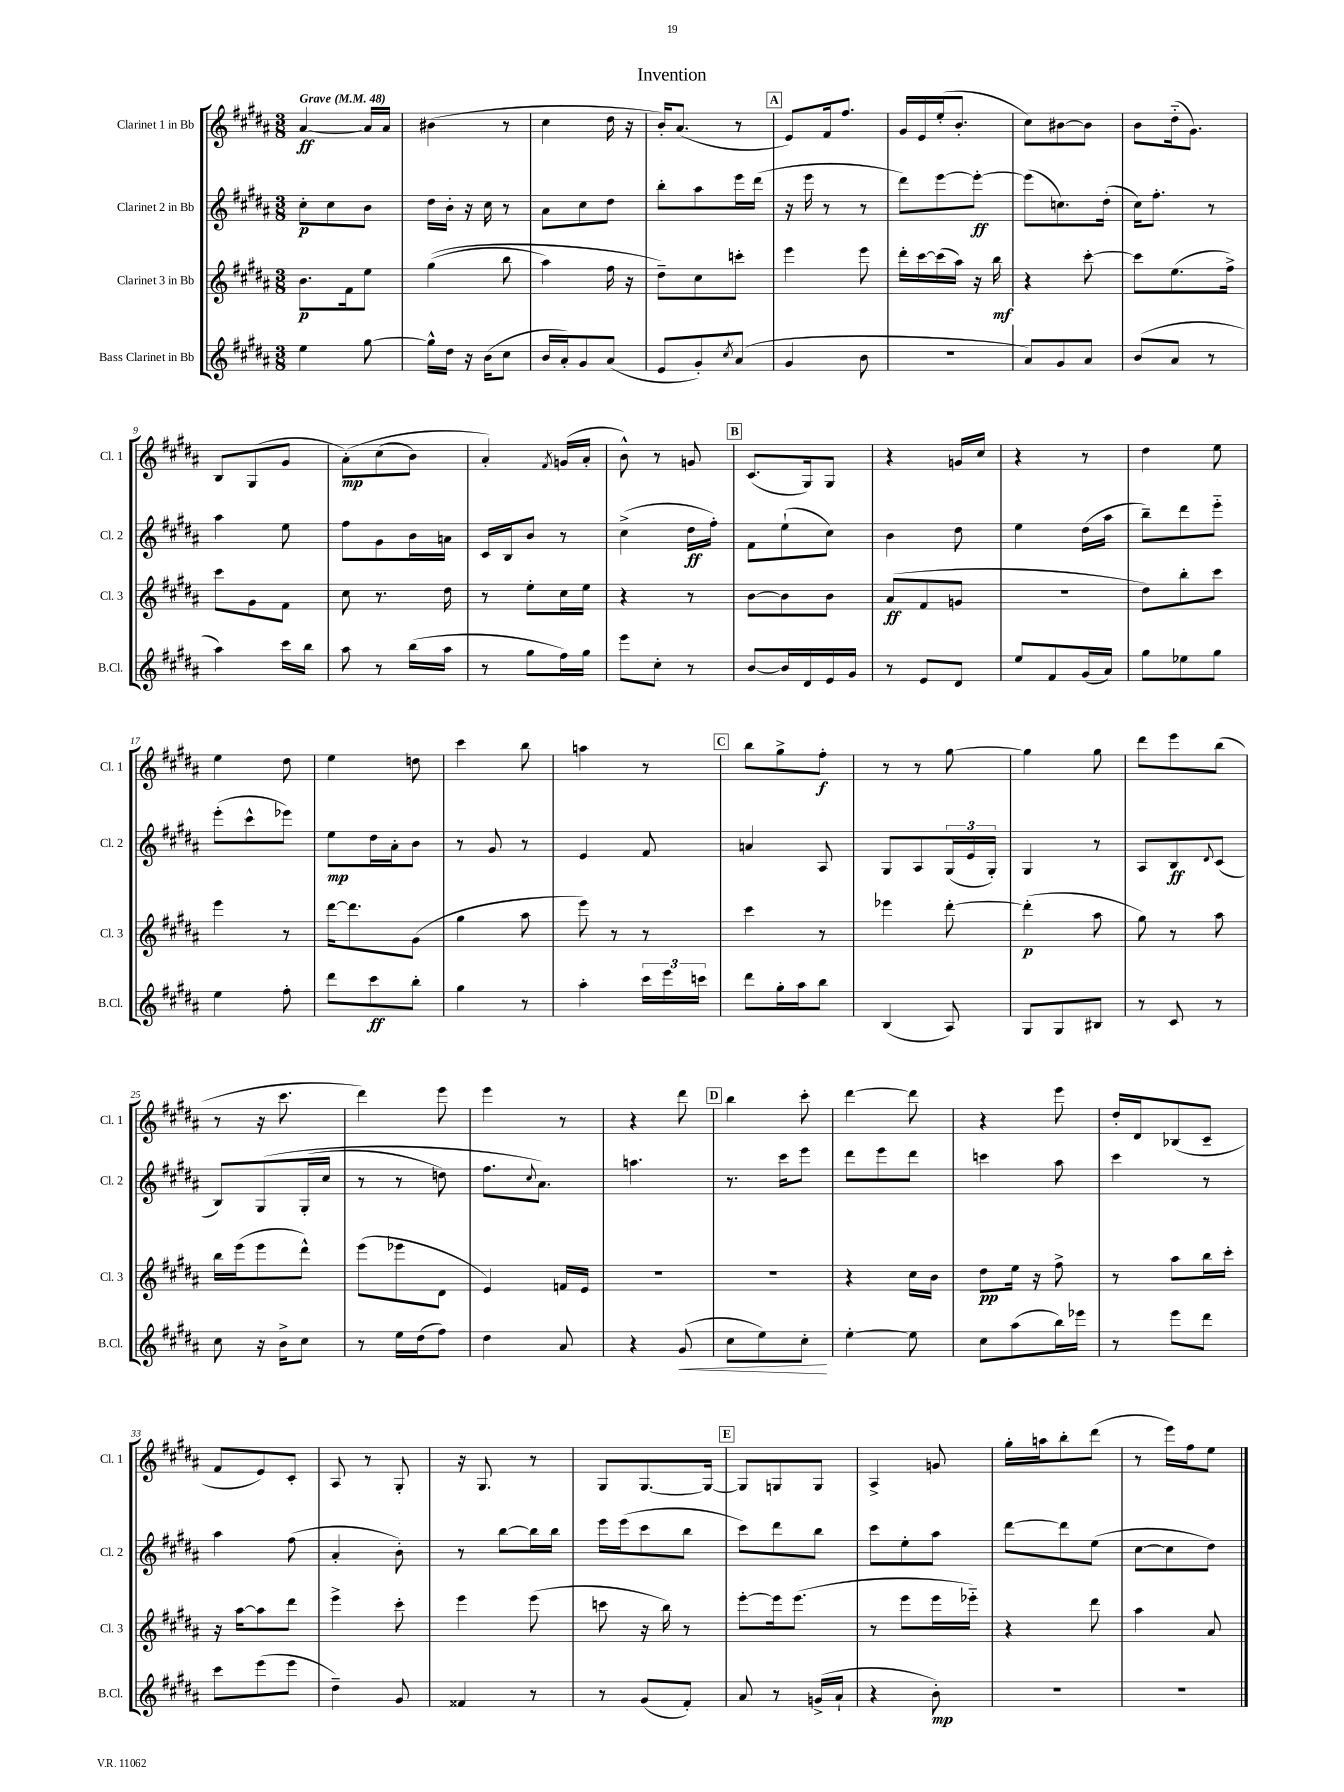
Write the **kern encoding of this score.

**kern	**dynam	**kern	**dynam	**kern	**dynam	**kern	**dynam
*part4	*part4	*part3	*part3	*part2	*part2	*part1	*part1
*staff4	*staff4	*staff3	*staff3	*staff2	*staff2	*staff1	*staff1
*I"Bass Clarinet in Bb	*	*I"Clarinet 3 in Bb	*	*I"Clarinet 2 in Bb	*	*I"Clarinet 1 in Bb	*
*I'B.Cl.	*	*I'Cl. 3	*	*I'Cl. 2	*	*I'Cl. 1	*
*clefG2	*	*clefG2	*	*clefG2	*	*clefG2	*
*k[f#c#g#d#a#]	*	*k[f#c#g#d#a#]	*	*k[f#c#g#d#a#]	*	*k[f#c#g#d#a#]	*
*M3/8	*	*M3/8	*	*M3/8	*	*M3/8	*
*MM48	*	*MM48	*	*MM48	*	*MM48	*
=1	=1	=1	=1	=1	=1	=1	=1
!	!	!	!	!	!	!LO:TX:a:B:t=Grave	!
4ee\	.	8.b\L	p	8cc#'\L	p	[4a#/	ff
.	.	.	.	8cc#\	.	.	.
.	.	16f#\k	.	.	.	.	.
[8gg#\	.	8ee\J	.	8b\J	.	16a#/LL]	.
.	.	.	.	.	.	16a#/JJ	.
=2	=2	=2	=2	=2	=2	=2	=2
16gg#^^\LL]	.	((4gg#\	.	16dd#\LL	.	(4b#X\	.
16dd#\JJ	.	.	.	16b'\JJ	.	.	.
16r	.	.	.	16r	.	.	.
(16b\KL	.	.	.	16cc#\	.	.	.
8cc#\J	.	8bb\	.	8r	.	8r	.
=3	=3	=3	=3	=3	=3	=3	=3
16b/LL	.	4aa#\)	.	8a#\L	.	4cc#\	.
16a#'/J)	.	.	.	.	.	.	.
8g#/	.	.	.	8cc#\	.	.	.
(8a#/J	.	16ff#\	.	8dd#\J	.	16dd#\	.
.	.	16r	.	.	.	16r	.
=4	=4	=4	=4	=4	=4	=4	=4
8e/L	.	8dd#~\L)	.	8bb'\L	.	16b'/KL)	.
.	.	.	.	.	.	(8.a#/J	.
8g#'/)	.	8cc#\	.	8aa#\	.	.	.
8qcc#/	.	.	.	.	.	.	.
(8a#/J	.	8cccn'\J	.	16eee\L	.	8r	.
.	.	.	.	(16ddd#\JJ	.	.	.
!!LO:REH:place=s1:t=A
=5	=5	=5	=5	=5	=5	=5	=5
4g#/	.	4eee\	.	16r	.	8e/L)	.
.	.	.	.	16eee\	.	.	.
.	.	.	.	8r	.	16f#/k	.
.	.	.	.	.	.	8.ff#/J	.
8b\	.	8eee\	.	8r	.	.	.
=6	=6	=6	=6	=6	=6	=6	=6
4.r	.	16ddd#'\LL	.	8ddd#\L)	.	16g#/LL	.
.	.	[16ccc#\	.	.	.	16e/	.
.	.	(16ccc#\]	.	[8eee\	.	(16ee'/J	.
.	.	16aa#\JJ)	.	.	.	8.b'/J	.
.	.	16r	.	8eee'\J_	ff	.	.
.	.	16bb\	mf	.	.	.	.
=7	=7	=7	=7	=7	=7	=7	=7
8a#/L)	.	4r	.	(8eee\L]	.	8cc#\L)	.
8g#/	.	.	.	8.ccn\)	.	[8b#X\	.
8a#/J	.	[8ccc#'\	.	.	.	8b#\J]	.
.	.	.	.	(16dd#'\Jk	.	.	.
=8	=8	=8	=8	=8	=8	=8	=8
(8b/L	.	8ccc#\L]	.	16cc#\KL)	.	8b\L	.
.	.	.	.	8.ff#'\J	.	.	.
8a#/J	.	(8.ee\	.	.	.	(16dd#\k	.
.	.	.	.	.	.	8.g#\J)	.
8r	.	.	.	8r	.	.	.
.	.	16ff#^\Jk)	.	.	.	.	.
!!LO:LB:g=z
=9	=9	=9	=9	=9	=9	=9	=9
4aa#\)	.	8ccc#\L	.	4aa#\	.	8B/L	.
.	.	8g#\	.	.	.	(8G#/	.
16ccc#\LL	.	8f#\J	.	8ee\	.	8g#/J	.
16bb\JJ	.	.	.	.	.	.	.
=10	=10	=10	=10	=10	=10	=10	=10
8aa#\	.	8cc#\	.	8ff#\L	.	(8a#'\L)	mp
8r	.	8.r	.	8g#\	.	(8cc#\	.
(16bb\LL	.	.	.	16b\L	.	8b\J)	.
16aa#\JJ	.	16dd#\	.	16an\JJ	.	.	.
=11	=11	=11	=11	=11	=11	=11	=11
8r	.	8r	.	16c#/LL	.	4a#'/)	.
.	.	.	.	16B/J	.	.	.
8gg#\L	.	8ee'\L	.	8b/J	.	.	.
.	.	.	.	.	.	8qf#/	.
16ff#\L)	.	16cc#\L	.	8r	.	(16gn/LL	.
16gg#\JJ	.	16ee\JJ	.	.	.	16a#'/JJ	.
=12	=12	=12	=12	=12	=12	=12	=12
8eee\L	.	4r	.	(4cc#^\	.	8b^^\)	.
8cc#'\J	.	.	.	.	.	8r	.
8r	.	8r	.	16dd#\LL	ff	8gn/	.
.	.	.	.	16ff#'\JJ)	.	.	.
!!LO:REH:place=s1:t=B
=13	=13	=13	=13	=13	=13	=13	=13
[8b/L	.	[8b\L	.	8f#\L	.	(8.c#/L	.
16b/L]	.	8b\]	.	(8ee`\	.	.	.
16d#/	.	.	.	.	.	16G#/k)	.
16e/	.	8b\J	.	8cc#\J)	.	8G#/J	.
16g#/JJ	.	.	.	.	.	.	.
=14	=14	=14	=14	=14	=14	=14	=14
8r	.	(8a#/L	ff	4b\	.	4r	.
8e/L	.	8f#/	.	.	.	.	.
8d#/J	.	8gn/J	.	8dd#\	.	16gn/LL	.
.	.	.	.	.	.	16cc#/JJ	.
=15	=15	=15	=15	=15	=15	=15	=15
8ee/L	.	4.r	.	4ee\	.	4r	.
8f#/	.	.	.	.	.	.	.
(16g#/L	.	.	.	(16dd#\LL	.	8r	.
16a#/JJ)	.	.	.	16aa#\JJ	.	.	.
=16	=16	=16	=16	=16	=16	=16	=16
8gg#\L	.	8dd#\L)	.	8bb~\L)	.	4dd#\	.
8ee-X\	.	8bb'\	.	8ddd#\	.	.	.
8gg#\J	.	8ccc#\J	.	8eee\J	.	8ee\	.
!!LO:LB:g=z
=17	=17	=17	=17	=17	=17	=17	=17
4ee\	.	4eee\	.	(8eee'\L	.	4ee\	.
.	.	.	.	8ccc#^^\	.	.	.
8ff#'\	.	8r	.	8eee-X\J)	.	8dd#\	.
=18	=18	=18	=18	=18	=18	=18	=18
8ddd#\L	.	[16ddd#\KL	.	8ee\L	mp	4ee\	.
.	.	8.ddd#\]	.	.	.	.	.
8ccc#\	ff	.	.	16dd#\L	.	.	.
.	.	.	.	16a#'\J	.	.	.
8bb'\J	.	(8g#\J	.	8b\J	.	8ddn\	.
=19	=19	=19	=19	=19	=19	=19	=19
4gg#\	.	4gg#\	.	8r	.	4ccc#\	.
.	.	.	.	8g#/	.	.	.
8r	.	8aa#\	.	8r	.	8bb\	.
=20	=20	=20	=20	=20	=20	=20	=20
4aa#'\	.	8eee\)	.	4e/	.	4aan\	.
.	.	8r	.	.	.	.	.
24ccc#\LL	.	8r	.	8f#/	.	8r	.
24eee\	.	.	.	.	.	.	.
24cccn\JJ	.	.	.	.	.	.	.
!!LO:REH:place=s1:t=C
=21	=21	=21	=21	=21	=21	=21	=21
8ddd#\L	.	4ccc#\	.	4an/	.	8bb\L	.
16gg#'\L	.	.	.	.	.	8gg#^\	.
16aa#\J	.	.	.	.	.	.	.
8bb\J	.	8r	.	8A#/	.	8ff#'\J	f
=22	=22	=22	=22	=22	=22	=22	=22
(4B/	.	4eee-X\	.	8G#/L	.	8r	.
.	.	.	.	8A#/	.	8r	.
8A#/)	.	[8ddd#'\	.	(24G#/L	.	[8gg#\	.
.	.	.	.	24e/	.	.	.
.	.	.	.	24G#'/JJ)	.	.	.
=23	=23	=23	=23	=23	=23	=23	=23
8G#/L	.	(4ddd#'\]	p	4G#/	.	4gg#\]	.
8G#/	.	.	.	.	.	.	.
8B#X/J	.	8aa#\	.	8r	.	8gg#\	.
=24	=24	=24	=24	=24	=24	=24	=24
8r	.	8gg#\)	.	8A#/L	.	8ddd#\L	.
8c#/	.	8r	.	8B/	ff	8eee\	.
.	.	.	.	8qqd#/	.	.	.
8r	.	8aa#\	.	(8c#/J	.	(8bb\J	.
!!LO:LB:g=z
=25	=25	=25	=25	=25	=25	=25	=25
8cc#\	.	16bb\LL	.	8B/L)	.	8r	.
.	.	(16eee\J	.	.	.	.	.
16r	.	8eee\	.	(8G#/	.	16r	.
16b^\KL	.	.	.	.	.	8.ccc#\	.
8cc#\J	.	8ddd#^^\J)	.	(16G#'/L	.	.	.
.	.	.	.	16cc#/JJ	.	.	.
=26	=26	=26	=26	=26	=26	=26	=26
8r	.	(8eee\L	.	8r	.	4ddd#\)	.
16ee\LL	.	8eee-X\	.	8r	.	.	.
(16dd#\J	.	.	.	.	.	.	.
8ff#\J)	.	8d#\J	.	8ddn\)	.	8eee\	.
=27	=27	=27	=27	=27	=27	=27	=27
4dd#\	.	4e/)	.	8.ff#\L	.	4eee\	.
.	.	.	.	8qqcc#/	.	.	.
.	.	.	.	8.a#\J)	.	.	.
8a#/	.	16fn/LL	.	.	.	8r	.
.	.	16e/JJ	.	.	.	.	.
=28	=28	=28	=28	=28	=28	=28	=28
4r	.	4.r	.	4.aan\	.	4r	.
!	!LO:HP:b	!	!	!	!	!	!
(8g#/	<	.	.	.	.	8ddd#\	.
!!LO:REH:place=s1:t=D
=29	=29	=29	=29	=29	=29	=29	=29
8cc#\L	.	4.r	.	8.r	.	4bb\	.
8ee\)	.	.	.	.	.	.	.
.	.	.	.	16ccc#\KL	.	.	.
8cc#'\J	.	.	.	8eee\J	.	8ccc#'\	.
.	[	.	.	.	.	.	.
=30	=30	=30	=30	=30	=30	=30	=30
[4ee'\	.	4r	.	8ddd#\L	.	[4ddd#\	.
.	.	.	.	8eee\	.	.	.
8ee\]	.	16cc#\LL	.	8ddd#\J	.	8ddd#\]	.
.	.	16b\JJ	.	.	.	.	.
=31	=31	=31	=31	=31	=31	=31	=31
8cc#\L	.	8dd#\L	pp	4cccn\	.	4r	.
(8aa#\	.	16ee\Jk	.	.	.	.	.
.	.	16r	.	.	.	.	.
16bb\L)	.	8ff#^\	.	8aa#\	.	8eee\	.
16eee-X\JJ	.	.	.	.	.	.	.
=32	=32	=32	=32	=32	=32	=32	=32
8r	.	8r	.	4ccc#\	.	16dd#'/LL	.
.	.	.	.	.	.	16d#/J	.
8eee\L	.	8aa#\L	.	.	.	(8B-X/	.
8ddd#\J	.	16bb\L	.	8r	.	8c#~/J	.
.	.	16ccc#'\JJ	.	.	.	.	.
!!LO:LB:g=z
=33	=33	=33	=33	=33	=33	=33	=33
8ccc#\L	.	16r	.	4aa#\	.	8f#/L	.
.	.	[16aa#\KL	.	.	.	.	.
(8eee\	.	8aa#\]	.	.	.	8e/)	.
8eee\J	.	8ddd#\J	.	(8ff#\	.	8c#'/J	.
=34	=34	=34	=34	=34	=34	=34	=34
4dd#~\)	.	4eee^\	.	4a#'/	.	8A#/	.
.	.	.	.	.	.	8r	.
8g#/	.	8ccc#'\	.	8b'\)	.	8G#'/	.
=35	=35	=35	=35	=35	=35	=35	=35
4f##X/	.	4eee\	.	8r	.	16r	.
.	.	.	.	.	.	8.G#/	.
.	.	.	.	[8bb\L	.	.	.
8r	.	(8eee\	.	16bb\L]	.	8r	.
.	.	.	.	16bb\JJ	.	.	.
=36	=36	=36	=36	=36	=36	=36	=36
8r	.	8cccn\	.	16eee\LL	.	8G#/L	.
.	.	.	.	(16eee\J	.	.	.
(8g#/L	.	16r	.	8ccc#\	.	[8.G#/	.
.	.	16bb\)	.	.	.	.	.
8f#'/J)	.	8r	.	8bb\J	.	.	.
.	.	.	.	.	.	16G#/Jk_	.
!!LO:REH:place=s1:t=E
=37	=37	=37	=37	=37	=37	=37	=37
8a#/	.	[8eee'\L	.	8ccc#\L)	.	8G#/L]	.
8r	.	16eee\k]	.	8ddd#\	.	8Gn/	.
.	.	(8.eee\J	.	.	.	.	.
(16gn^/LL	.	.	.	8bb\J	.	8G/J	.
16a#`/JJ	.	.	.	.	.	.	.
=38	=38	=38	=38	=38	=38	=38	=38
4r	.	8r	.	8ccc#\L	.	4A#^/	.
.	.	8eee\L	.	8ee'\	.	.	.
8b'\)	mp	16eee\L	.	8aa#\J	.	8gn/	.
.	.	16eee-X\JJ)	.	.	.	.	.
=39	=39	=39	=39	=39	=39	=39	=39
4.r	.	4r	.	[8ddd#\L	.	16gg#'\LL	.
.	.	.	.	.	.	16aan\J	.
.	.	.	.	8ddd#\]	.	8bb'\	.
.	.	8ddd#\	.	(8ee\J	.	(8ddd#\J	.
=40	=40	=40	=40	=40	=40	=40	=40
4.r	.	4aa#\	.	[8cc#\L	.	8r	.
.	.	.	.	8cc#\]	.	16eee\LL)	.
.	.	.	.	.	.	16ff#\J	.
.	.	8a#/	.	8dd#\J)	.	8ee\J	.
==	==	==	==	==	==	==	==
*-	*-	*-	*-	*-	*-	*-	*-
